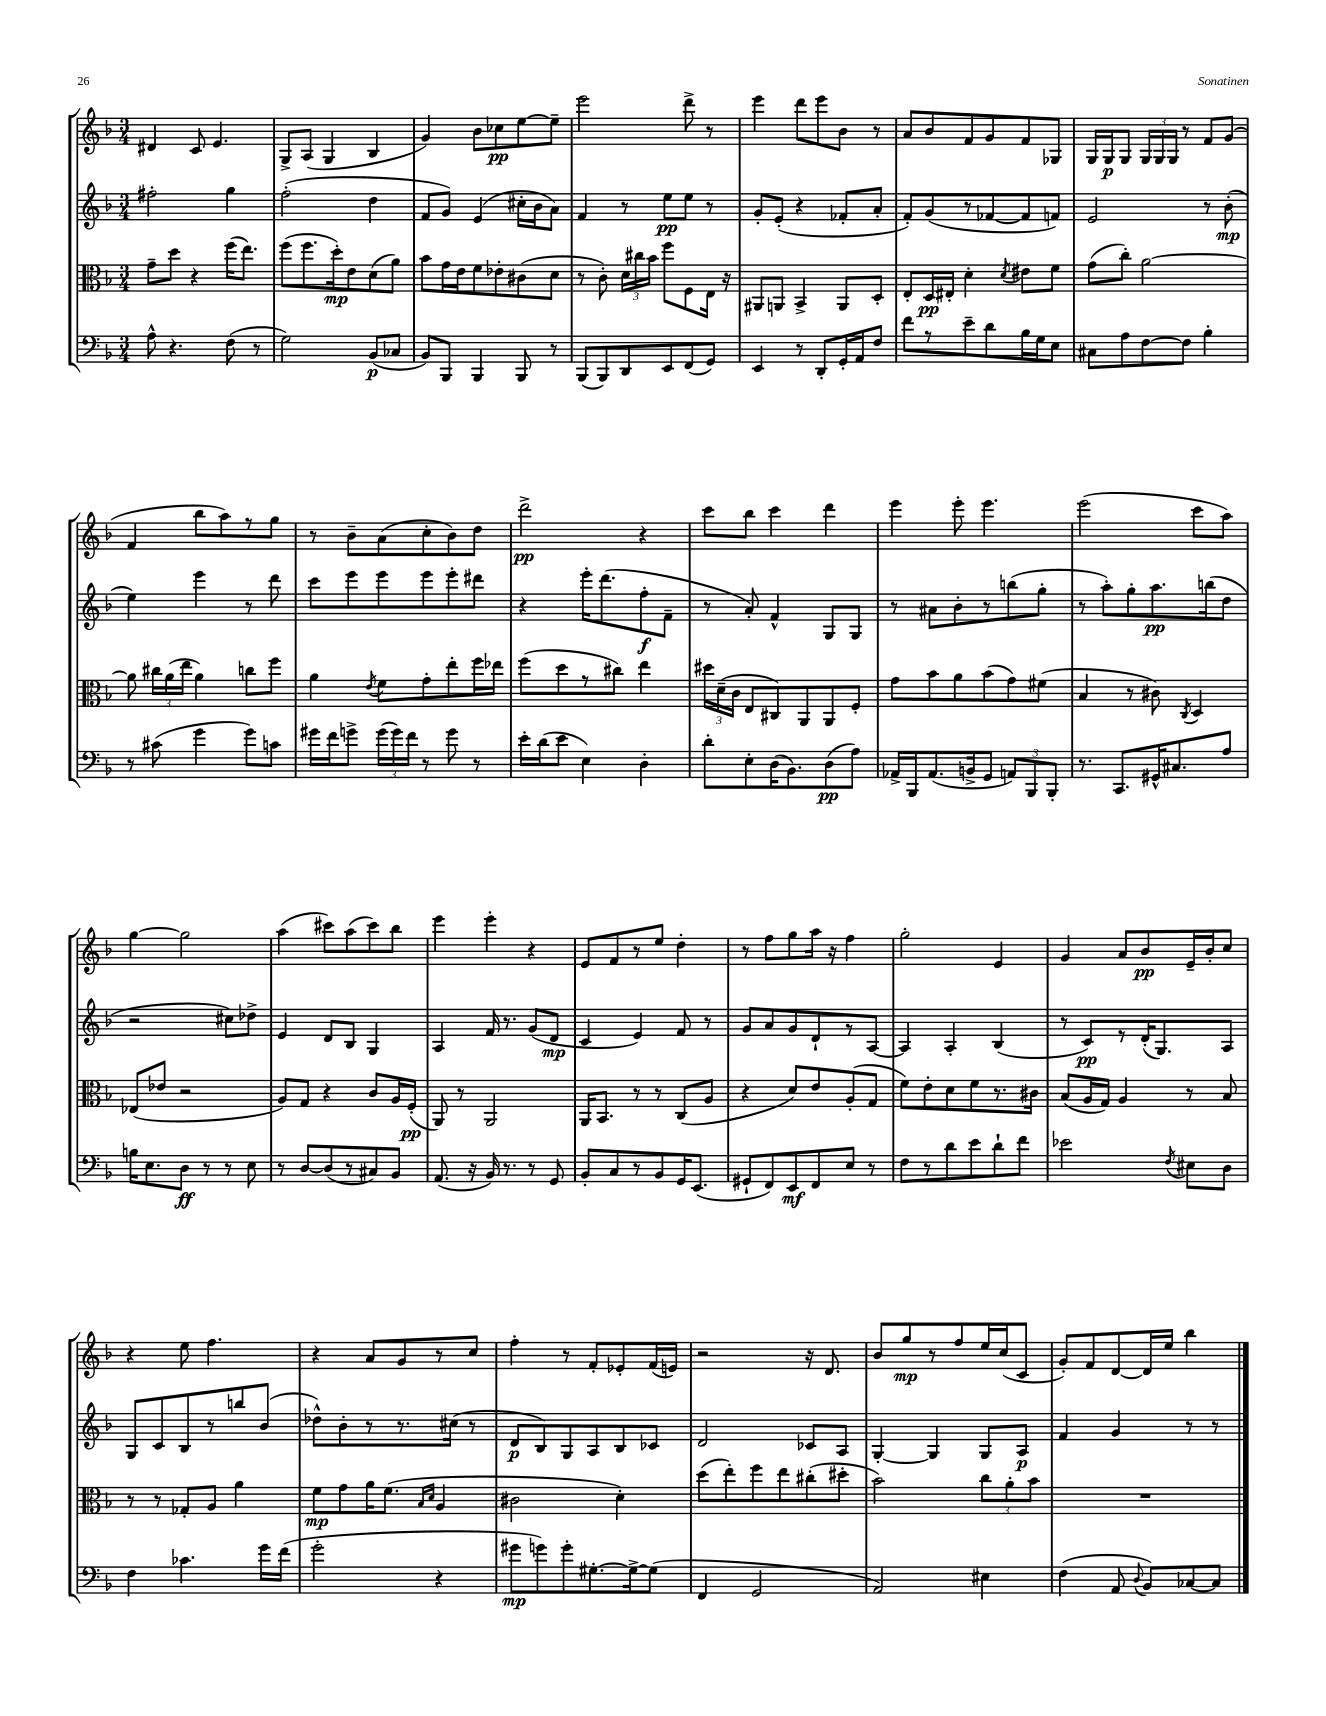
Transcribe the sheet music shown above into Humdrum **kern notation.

**kern	**dynam	**kern	**dynam	**kern	**dynam	**kern	**dynam
*part4	*part4	*part3	*part3	*part2	*part2	*part1	*part1
*staff4	*staff4	*staff3	*staff3	*staff2	*staff2	*staff1	*staff1
*clefF4	*	*clefC3	*	*clefG2	*	*clefG2	*
*k[b-]	*	*k[b-]	*	*k[b-]	*	*k[b-]	*
*M3/4	*	*M3/4	*	*M3/4	*	*M3/4	*
=12	=12	=12	=12	=12	=12	=12	=12
8A^^\	.	8g~\L	.	2ff#X'\	.	4d#X/	.
4.r	.	8dd\J	.	.	.	.	.
.	.	4r	.	.	.	8c/	.
.	.	.	.	.	.	4.e/	.
(8F\	.	(16ff\KL	.	4gg\	.	.	.
.	.	8.ee\J)	.	.	.	.	.
8r	.	.	.	.	.	.	.
=13	=13	=13	=13	=13	=13	=13	=13
2G\)	.	(8ff\L	.	(2ff'\	.	8G^/L	.
.	.	8.ff\	.	.	.	(8A/J	.
.	.	.	.	.	.	4G/	.
.	.	16dd'\k)	mp	.	.	.	.
.	.	8e\	.	.	.	.	.
(8BB-/L	p	(8d\	.	4dd\	.	4B-/	.
8C-X/J	.	8a\J)	.	.	.	.	.
=14	=14	=14	=14	=14	=14	=14	=14
8BB-/L)	.	8b-\L	.	8f/L	.	4g/)	.
8BBB-/J	.	16g\L	.	8g/J)	.	.	.
.	.	16e\J	.	.	.	.	.
4BBB-/	.	8f\	.	(4e/	.	8b-\L	.
.	.	8e-X'\	.	.	.	8cc-X\	pp
8BBB-/	.	(8c#X\	.	16cc#X'\LL	.	[8ee\	.
.	.	.	.	16b-\J	.	.	.
8r	.	8d\J	.	8a\J)	.	8ee~\J]	.
=15	=15	=15	=15	=15	=15	=15	=15
(8BBB-/L	.	8r	.	4f/	.	2eee\	.
8BBB-/)	.	8c'\)	.	.	.	.	.
8DD/	.	24d\LL	.	8r	.	.	.
.	.	24cc#X\	.	.	.	.	.
.	.	24b-\JJ	.	.	.	.	.
8EE/	.	8ff\L	.	8ee\L	pp	.	.
(8FF/	.	8F\	.	8ee\J	.	8ddd^\	.
8GG/J)	.	16E\Jk	.	8r	.	8r	.
.	.	16r	.	.	.	.	.
=16	=16	=16	=16	=16	=16	=16	=16
4EE/	.	8AA#X/L	.	8g'/L	.	4eee\	.
.	.	8AAn/J	.	(8e'/J	.	.	.
8r	.	4BB-^/	.	4r	.	8ddd\L	.
8DD'/L	.	.	.	.	.	8eee\	.
16GG'/L	.	8AA/L	.	8f-X'/L	.	8b-\J	.
16AA/J	.	.	.	.	.	.	.
8F/J	.	8D'/J	.	8a'/J	.	8r	.
=17	=17	=17	=17	=17	=17	=17	=17
8f\L	.	8E'/L	.	8f'/L)	.	8a/L	.
8r	.	16D/L	pp	(8g/	.	8b-/	.
.	.	16E#X'/JJ	.	.	.	.	.
8e~\	.	4d'\	.	8r	.	8f/	.
8d\	.	.	.	[8f-X/	.	8g/	.
.	.	8qd/	.	.	.	.	.
16B-\L	.	8e#X\L	.	8f-/]	.	8f/	.
16G\J	.	.	.	.	.	.	.
8E\J	.	8f\J	.	8fn/J)	.	8G-X/J	.
=18	=18	=18	=18	=18	=18	=18	=18
8C#X\L	.	(8g\L	.	2e/	.	16G/LL	.
.	.	.	.	.	.	16G/J	p
8A\	.	8cc'\J)	.	.	.	8G/J	.
[8F\	.	[2a\	.	.	.	24G/LL	.
.	.	.	.	.	.	24G/	.
.	.	.	.	.	.	24G/JJ	.
8F\J]	.	.	.	.	.	8r	.
4B-'\	.	.	.	8r	.	8f/L	.
.	.	.	.	(8b-'\	mp	(8g/J	.
!!LO:LB:g=z
=19	=19	=19	=19	=19	=19	=19	=19
8r	.	8a\]	.	4ee\)	.	4f/	.
(8c#X\	.	24cc#X\LL	.	.	.	.	.
.	.	(24a\	.	.	.	.	.
.	.	24ee\JJ	.	.	.	.	.
4g\	.	4a\)	.	4eee\	.	8bb-\L	.
.	.	.	.	.	.	8aa\)	.
8g\L)	.	8ccn\L	.	8r	.	8r	.
8cn\J	.	8ff\J	.	8ddd\	.	8gg\J	.
=20	=20	=20	=20	=20	=20	=20	=20
16g#X\LL	.	4a\	.	8ccc\L	.	8r	.
16f\J	.	.	.	.	.	.	.
8gn^\J	.	.	.	8eee\	.	8b-~\L	.
.	.	8qe/	.	.	.	.	.
(24g\LL	.	8f\L	.	8eee\	.	(8a\	.
24g\)	.	.	.	.	.	.	.
24f\JJ	.	.	.	.	.	.	.
8r	.	8g'\	.	8eee\	.	8cc'\	.
8g\	.	8ee'\	.	8eee'\	.	8b-\)	.
8r	.	16ff\L	.	8ddd#X\J	.	8dd\J	.
.	.	16ee-X\JJ	.	.	.	.	.
=21	=21	=21	=21	=21	=21	=21	=21
16e'\LL	.	(8ff\L	.	4r	.	2ddd^\	pp
(16d\J	.	.	.	.	.	.	.
8e\J	.	8dd\	.	.	.	.	.
4E\)	.	8r	.	16eee'\KL	.	.	.
.	.	.	.	(8.ddd\	.	.	.
.	.	8cc#X\J)	.	.	.	.	.
4D'\	.	4ee\	.	8ff'\	f	4r	.
.	.	.	.	8f~\J	.	.	.
=22	=22	=22	=22	=22	=22	=22	=22
8d'\L	.	24dd#X\LL	.	8r	.	8ccc\L	.
.	.	(24d~\	.	.	.	.	.
.	.	24c\JJ	.	.	.	.	.
8E'\	.	8E/L	.	8a'/)	.	8bb-\J	.
(16D\K	.	8C#X/)	.	4f^^/	.	4ccc\	.
8.BB-\)	.	.	.	.	.	.	.
.	.	8AA/	.	.	.	.	.
(8D\	pp	8AA/	.	8G/L	.	4ddd\	.
8A\J)	.	8F'/J	.	8G/J	.	.	.
=23	=23	=23	=23	=23	=23	=23	=23
16AA-X^/LL	.	8g\L	.	8r	.	4eee\	.
16BBB-/J	.	.	.	.	.	.	.
(8.AA-/	.	8b-\	.	8a#X\L	.	.	.
.	.	8a\	.	8b-'\	.	8eee'\	.
16BBn^/k	.	.	.	.	.	.	.
8GG/J	.	(8b-\	.	8r	.	4.eee\	.
12AAn/L)	.	8g\)	.	(8bbn\	.	.	.
12BBB-/	.	.	.	.	.	.	.
.	.	(8f#X\J	.	8gg'\J	.	.	.
12BBB-'/J	.	.	.	.	.	.	.
=24	=24	=24	=24	=24	=24	=24	=24
8.r	.	4B-/	.	8r	.	(2eee\	.
.	.	.	.	8aa'\L)	.	.	.
8.CC/L	.	.	.	.	.	.	.
.	.	8r	.	8gg'\	.	.	.
16GG#X^^/K	.	8c#X\)	.	8.aa\	pp	.	.
8.C#X/	.	.	.	.	.	.	.
.	.	8qC/	.	.	.	.	.
.	.	4D/	.	.	.	8ccc\L	.
.	.	.	.	(16bbn\k	.	.	.
8A/J	.	.	.	8dd\J	.	8aa\J)	.
!!LO:LB:g=z
=25	=25	=25	=25	=25	=25	=25	=25
16Bn\KL	.	(8E-X/L	.	2r	.	[4gg\	.
8.E\	.	.	.	.	.	.	.
.	.	8e-X/J	.	.	.	.	.
8D\J	ff	2r	.	.	.	2gg\]	.
8r	.	.	.	.	.	.	.
8r	.	.	.	8cc#X\L)	.	.	.
8E\	.	.	.	8dd-X^\J	.	.	.
=26	=26	=26	=26	=26	=26	=26	=26
8r	.	8A/L)	.	4e/	.	(4aa\	.
[8D/L	.	8G/J	.	.	.	.	.
(8D/]	.	4r	.	8d/L	.	8ccc#X\L)	.
8r	.	.	.	8B-/J	.	(8aa\	.
8C#X/)	.	8c/L	.	4G/	.	8ccc#\)	.
8BB-/J	.	16A/L	.	.	.	8bb-\J	.
.	.	(16F'/JJ	pp	.	.	.	.
=27	=27	=27	=27	=27	=27	=27	=27
(8.AA/	.	8AA/)	.	4A/	.	4eee\	.
.	.	8r	.	.	.	.	.
16r	.	.	.	.	.	.	.
16BB-/)	.	2AA/	.	16f/	.	4eee'\	.
8.r	.	.	.	8.r	.	.	.
8r	.	.	.	(8g/L	.	4r	.
8GG/	.	.	.	8d/J	mp	.	.
=28	=28	=28	=28	=28	=28	=28	=28
8BB-'/L	.	16AA/KL	.	4c/	.	8e/L	.
.	.	8.BB-/J	.	.	.	.	.
8C/	.	.	.	.	.	8f/	.
8r	.	8r	.	4e/)	.	8r	.
8BB-/	.	8r	.	.	.	8ee/J	.
16GG/K	.	(8C/L	.	8f/	.	4dd'\	.
(8.EE/J	.	.	.	.	.	.	.
.	.	8A/J	.	8r	.	.	.
=29	=29	=29	=29	=29	=29	=29	=29
8GG#X`/L	.	4r	.	8g/L	.	8r	.
8FF/)	.	.	.	8a/	.	8ff\L	.
8EE/	mf	8d/L)	.	8g/	.	8gg\	.
8FF/	.	8e/	.	8d`/	.	16aa\Jk	.
.	.	.	.	.	.	16r	.
8E/J	.	(8A'/	.	8r	.	4ff\	.
8r	.	8G/J	.	[8A/J	.	.	.
=30	=30	=30	=30	=30	=30	=30	=30
8F\L	.	8f\L)	.	4A/]	.	2gg'\	.
8r	.	8e'\	.	.	.	.	.
8d\	.	8d\	.	4A'/	.	.	.
8e\	.	8f\	.	.	.	.	.
8d`\	.	8.r	.	(4B-/	.	4e/	.
8f\J	.	.	.	.	.	.	.
.	.	16c#X\Jk	.	.	.	.	.
=31	=31	=31	=31	=31	=31	=31	=31
2e-X\	.	(8B-/L	.	8r	.	4g/	.
.	.	16A/L	.	8c/L)	pp	.	.
.	.	16G/JJ)	.	.	.	.	.
.	.	4A/	.	8r	.	8a/L	.
.	.	.	.	(16d'/K	.	8b-/	pp
.	.	.	.	8.G/)	.	.	.
8qF/	.	.	.	.	.	.	.
8E#X\L	.	8r	.	.	.	16e~/L	.
.	.	.	.	.	.	16b-'/J	.
8D\J	.	8B-/	.	8A/J	.	8cc/J	.
!!LO:LB:g=z
=32	=32	=32	=32	=32	=32	=32	=32
4F\	.	8r	.	8G/L	.	4r	.
.	.	8r	.	8c/	.	.	.
4.c-X\	.	8G-X'/L	.	8B-/	.	8ee\	.
.	.	8A/J	.	8r	.	4.ff\	.
.	.	4a\	.	8bbn/	.	.	.
16g\LL	.	.	.	(8b-/J	.	.	.
(16f\JJ	.	.	.	.	.	.	.
=33	=33	=33	=33	=33	=33	=33	=33
2g'\	.	8f\L	mp	8dd-X^^\L)	.	4r	.
.	.	8g\	.	8b-'\	.	.	.
.	.	16a\K	.	8r	.	8a/L	.
.	.	(8.f\J	.	.	.	.	.
.	.	.	.	8.r	.	8g/	.
.	.	16qqB-/LL	.	.	.	.	.
.	.	16qqd/JJ	.	.	.	.	.
4r	.	4A/	.	.	.	8r	.
.	.	.	.	(16cc#X\Jk	.	.	.
.	.	.	.	8r	.	8cc/J	.
=34	=34	=34	=34	=34	=34	=34	=34
8g#X\L	mp	2c#X\	.	8d/L	p	4ff'\	.
8gn\)	.	.	.	8B-/)	.	.	.
8g'\	.	.	.	8G/	.	8r	.
[8.G#X'\	.	.	.	8A/	.	8f'/L	.
.	.	4d'\)	.	8B-/	.	8e-X'/	.
16G#^\k_	.	.	.	.	.	.	.
(8G#\J]	.	.	.	8c-X/J	.	(16f/L	.
.	.	.	.	.	.	16en/JJ)	.
=35	=35	=35	=35	=35	=35	=35	=35
4FF/	.	(8dd\L	.	2d/	.	2r	.
.	.	8ee'\)	.	.	.	.	.
2GG/	.	8ff\	.	.	.	.	.
.	.	8ee\	.	.	.	.	.
.	.	(8cc#X'\	.	8c-X/L	.	16r	.
.	.	.	.	.	.	8.d/	.
.	.	8dd#X'\J	.	8A/J	.	.	.
=36	=36	=36	=36	=36	=36	=36	=36
2AA/)	.	2b-\)	.	[4G'/	.	8b-/L	.
.	.	.	.	.	.	8gg/	mp
.	.	.	.	4G/]	.	8r	.
.	.	.	.	.	.	8ff/	.
4E#X\	.	12cc\L	.	8G/L	.	16ee/L	.
.	.	.	.	.	.	(16cc/J	.
.	.	12a'\	.	.	.	.	.
.	.	.	.	8A/J	p	8c/J	.
.	.	12b-\J	.	.	.	.	.
=37	=37	=37	=37	=37	=37	=37	=37
(4F\	.	2.r	.	4f/	.	8g'/L)	.
.	.	.	.	.	.	8f/	.
8AA/	.	.	.	4g/	.	[8d/	.
8qqD/	.	.	.	.	.	.	.
8BB-/L)	.	.	.	.	.	16d/L]	.
.	.	.	.	.	.	16ee/JJ	.
[8C-X/	.	.	.	8r	.	4bb-\	.
8C-/J]	.	.	.	8r	.	.	.
==	==	==	==	==	==	==	==
*-	*-	*-	*-	*-	*-	*-	*-
